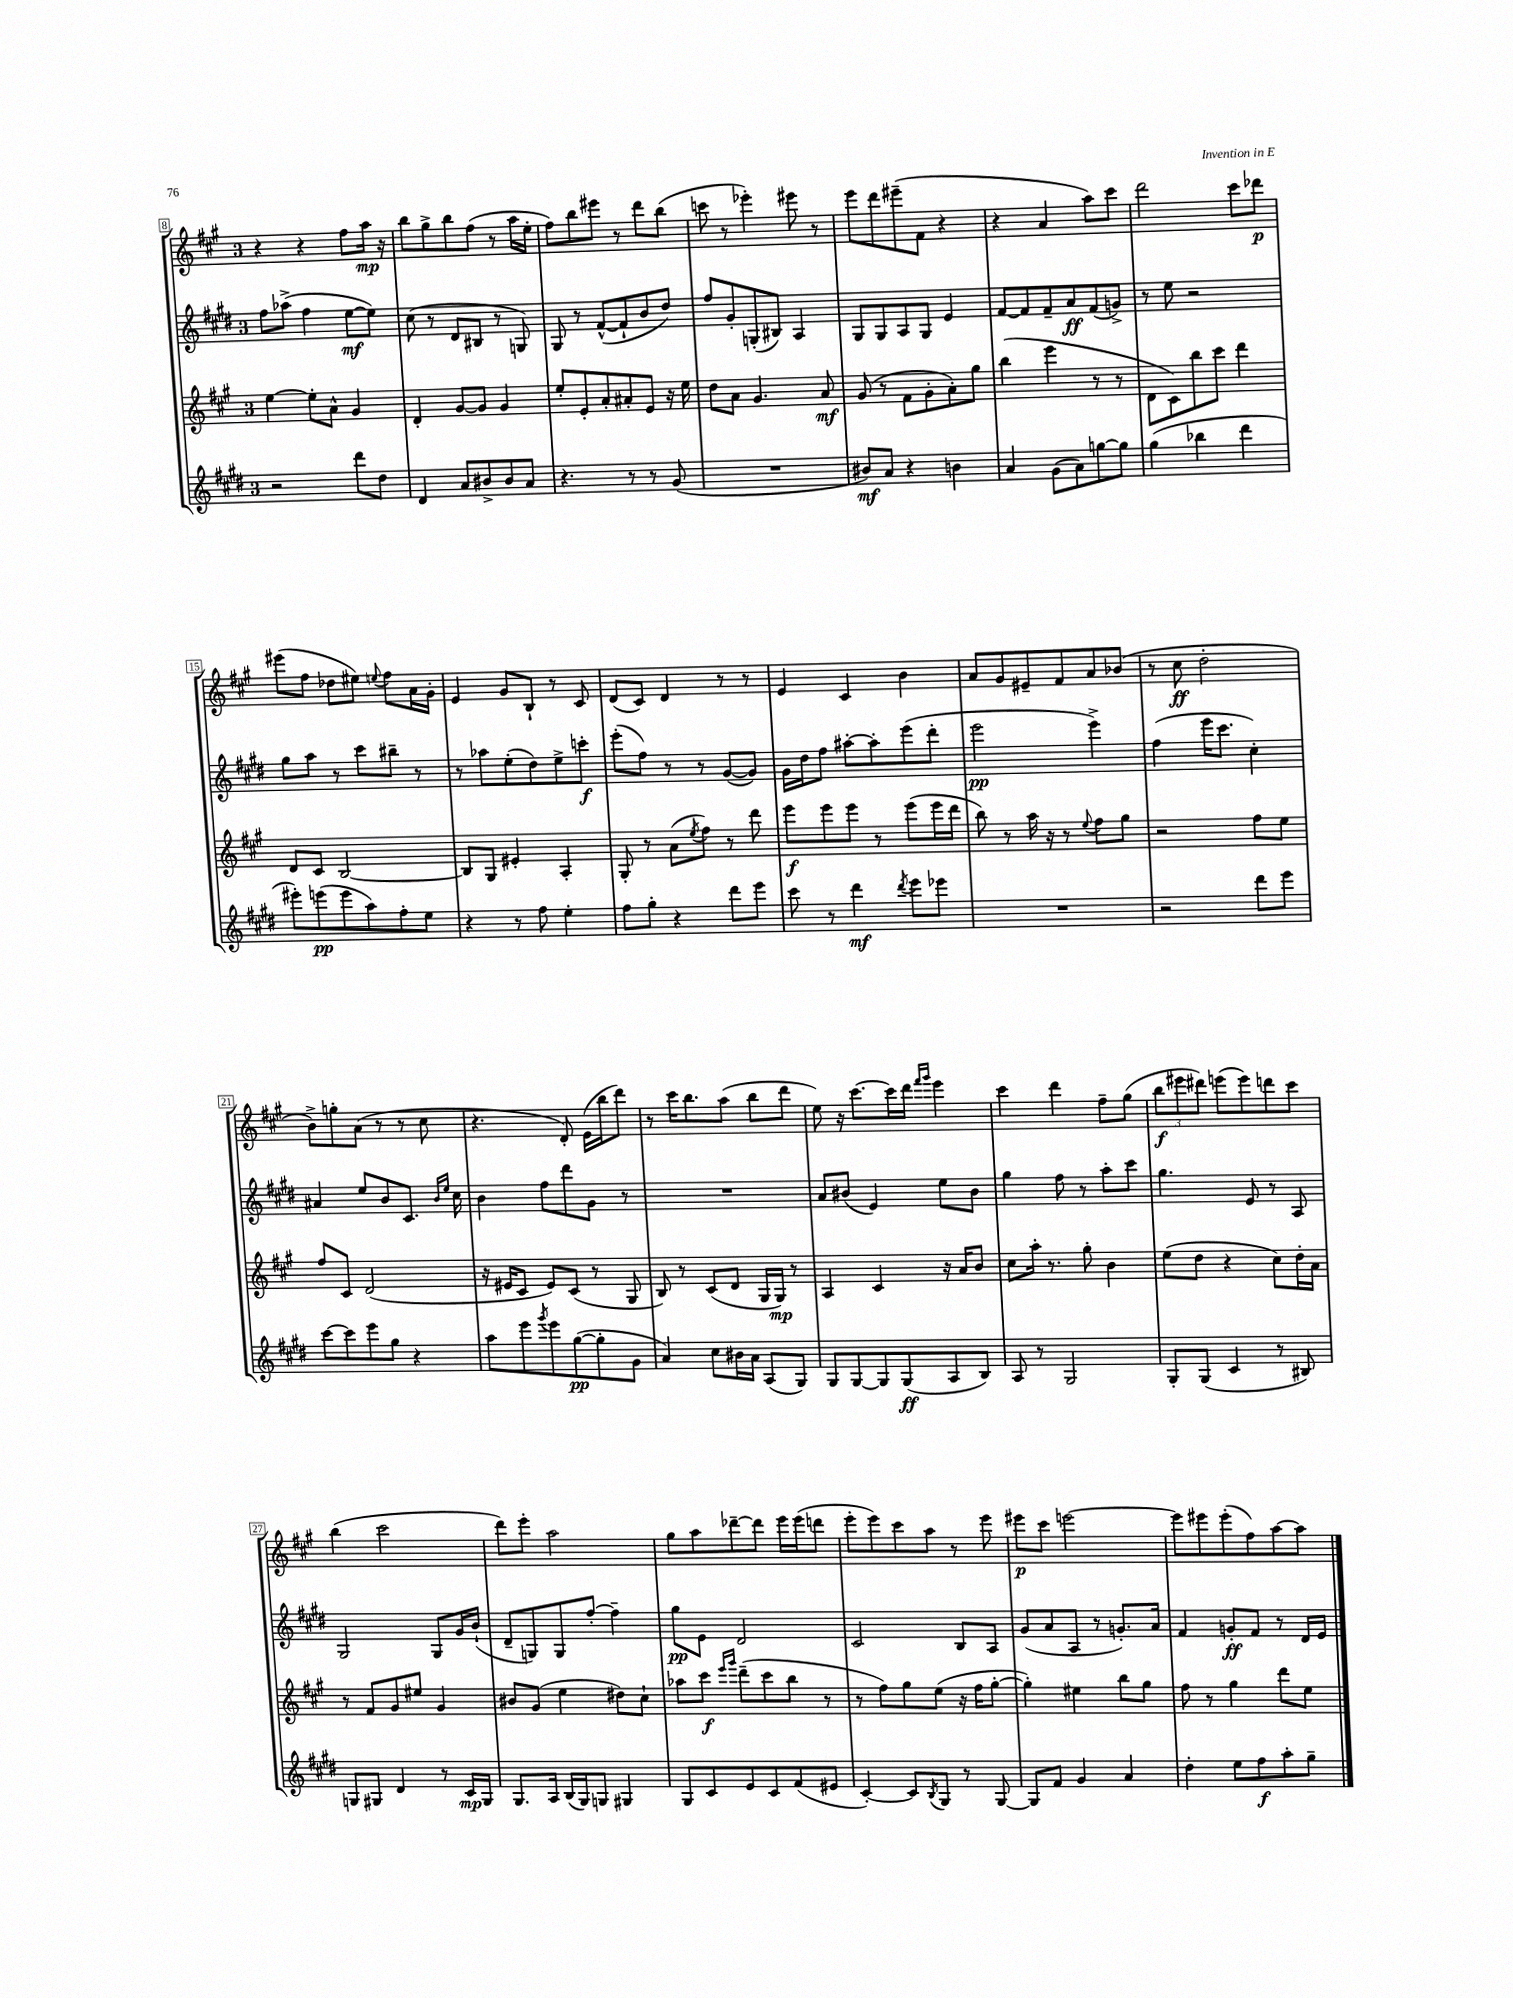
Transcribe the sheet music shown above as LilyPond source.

<<
\new StaffGroup <<
\new Staff = "s0" {
    \clef treble \key a \major \once \override Staff.TimeSignature.style = #'single-digit \time 3/4
    r4 r4 fis''8 a''16\mp r16 |
    b''8 gis''8-> b''8 fis''8( r8 a''16 e''16-. |
    fis''8) b''8 eis'''8 r8 d'''8 b''8( |
    c'''8 r8 ees'''4-.) eis'''8 r8 |
    e'''8 d'''8 eis'''8--( fis'8 r4 |
    r4 a'4 a''8) cis'''8 |
    d'''2 cis'''8 des'''8\p |
    eis'''8( fis''8 des''8 eis''8) \appoggiatura { e''8 } fis''8 a'16 gis'16-. |
    e'4 gis'8 b8-! r8 cis'8 |
    d'8( cis'8) d'4 r8 r8 |
    e'4 cis'4 b'4 |
    a'8 gis'8 eis'8-- fis'8 a'8 bes'8( |
    r8 cis''8\ff d''2-. |
    b'8->) g''8-. a'8( r8 r8 cis''8 |
    r4. d'8-.) e'16( b''16 d'''8) |
    r8 cis'''16 b''8. a''8( b''8 d'''8 |
    e''8) r16 cis'''8.~ cis'''16 d'''16 \grace { fis'''16 gis'''16 } e'''4 |
    cis'''4 d'''4 fis''8-- gis''8( |
    \tuplet 3/2 { b''8\f eis'''8 dis'''8) } e'''8( e'''8) d'''8 cis'''8 |
    b''4( cis'''2 |
    d'''8) e'''8-. a''2 |
    gis''8 a''8 des'''8~-- des'''8 e'''16 e'''16( d'''8 |
    e'''8-. e'''8) cis'''8 a''8 r8 e'''8 |
    eis'''8\p cis'''8 e'''2~ |
    e'''8 eis'''8 eis'''8-.( fis''8) a''8~ a''8 \bar "|." |
}
\new Staff = "s1" {
    \clef treble \key e \major \once \override Staff.TimeSignature.style = #'single-digit \time 3/4
    fis''8 aes''8->( fis''4 e''8~\mf e''8) |
    cis''8( r8 dis'8 bis8 r8 g8) |
    gis8 r8 fis'8~-^( fis'8-! b'8 dis''8) |
    fis''8 gis'8-. g8-.( bis8) a4 |
    gis8 gis8 a8 gis8 e'4 |
    fis'8~ fis'8 fis'8-- a'8\ff fis'8( g'8->) |
    r8 e''8 r2 |
    gis''8 a''8 r8 cis'''8 bis''8-- r8 |
    r8 aes''8 e''8-.( dis''8) e''8-> c'''8-.\f |
    e'''8-.( fis''8) r8 r8 gis'8~( gis'8) |
    gis'16 dis''16 fis''8 ais''8~-. ais''8-. e'''8( dis'''8-. |
    e'''2\pp e'''4->) |
    fis''4( e'''16 cis'''8. cis''4-.) |
    ais'4 e''8 b'8 cis'8. \grace { b'16 e''16 } cis''16 |
    b'4 fis''8 dis'''8 gis'8 r8 |
    R2. |
    a'8 bis'8( e'4) e''8 bis'8 |
    gis''4 fis''8 r8 a''8-. cis'''8 |
    gis''4. e'8 r8 a8 |
    gis2 gis8 gis'16 b'16-!( |
    dis'8-- g8) g8 fis''8~-. fis''4-- |
    gis''8\pp e'8 dis'2 |
    cis'2 b8 a8 |
    gis'8( a'8 a8 r8 g'8.-.) a'16 |
    fis'4 g'8-.\ff fis'8 r8 dis'16 e'16 \bar "|." |
}
\new Staff = "s2" {
    \clef treble \key a \major \once \override Staff.TimeSignature.style = #'single-digit \time 3/4
    e''4~ e''8-. a'8-^ gis'4 |
    d'4-. gis'8~ gis'8 gis'4 |
    e''8-. e'8-. a'8-. ais'8-. e'8 r16 e''16 |
    d''8 a'8 gis'4. a'8\mf |
    gis'8( r8 fis'8 gis'8-. a'8-.) gis''8 |
    b''4( e'''4 r8 r8 |
    d'8 cis'8) b''8 cis'''8 d'''4 |
    d'8 cis'8 b2~ |
    b8 gis8 eis'4-. a4-. |
    gis8-. r8 a'8( \acciaccatura { e''8 } fis''8) r8 d'''8 |
    e'''8\f e'''8 e'''8 r8 e'''8( e'''16 d'''16 |
    b''8) r8 a''16 r16 r8 \appoggiatura { e''8 } fis''8 gis''8 |
    r2 fis''8 e''8 |
    fis''8 cis'8 d'2( |
    r16 eis'16 cis'8 eis'8) cis'8( r8 gis8 |
    b8) r8 cis'8( d'8 gis16 gis16\mp) r8 |
    a4 cis'4 r16 a'16 b'8 |
    cis''8 a''16-. r8. gis''8-. b'4 |
    e''8( d''8 r4 cis''8) d''16-. a'16 |
    r8 fis'8 gis'8 eis''8 gis'4 |
    bis'8 gis'8( e''4 dis''8) cis''8-! |
    aes''8 cis'''8\f \grace { e'''16 gis'''16 } d'''8--( cis'''8 b''8 r8 |
    r8 fis''8) gis''8 e''8( r16 fis''16 gis''8~-. |
    gis''4-.) eis''4 b''8 gis''8 |
    fis''8 r8 gis''4 d'''8 e''8 \bar "|." |
}
\new Staff = "s3" {
    \clef treble \key e \major \once \override Staff.TimeSignature.style = #'single-digit \time 3/4
    r2 dis'''8 dis''8 |
    dis'4 a'8 bis'8-> bis'8 a'8 |
    r4. r8 r8 gis'8( |
    R2. |
    bis'8\mf) a'8 r4 b'4 |
    a'4 gis'8( a'8) g''8~ g''8 |
    gis''4( bes''4 dis'''4 |
    eis'''8-.) e'''8\pp( e'''8 a''8) fis''8-. e''8 |
    r4 r8 fis''8 e''4-. |
    fis''8 gis''8-. r4 dis'''8 e'''8 |
    cis'''8 r8 dis'''4\mf \acciaccatura { dis'''8 } e'''8 ees'''8 |
    R2. |
    r2 dis'''8 e'''8 |
    cis'''8~ cis'''8 e'''8 gis''8 r4 |
    a''8 e'''8 \acciaccatura { gis'''8 } e'''8 gis''8~\pp( gis''8-. gis'8 |
    a'4) cis''8 bis'16 a'16 a8( gis8) |
    gis8 gis8~ gis8 gis8\ff( a8 b8) |
    a8 r8 gis2 |
    gis8-. gis8( cis'4 r8 bis8) |
    g8 gis8 dis'4 r8 cis'16\mp gis16 |
    gis8. a16 b16( gis16) g8 gis4 |
    gis8 cis'8 e'8 cis'8 fis'8( eis'8 |
    cis'4~-.) cis'8 \acciaccatura { b8 } gis8 r8 gis8~ |
    gis8 fis'8 gis'4 a'4 |
    dis''4-. e''8 fis''8\f a''8-. gis''8-- \bar "|." |
}
>>
>>
\layout { \context { \Score currentBarNumber = #8 \override BarNumber.stencil = #(make-stencil-boxer 0.1 0.3 ly:text-interface::print) } }
